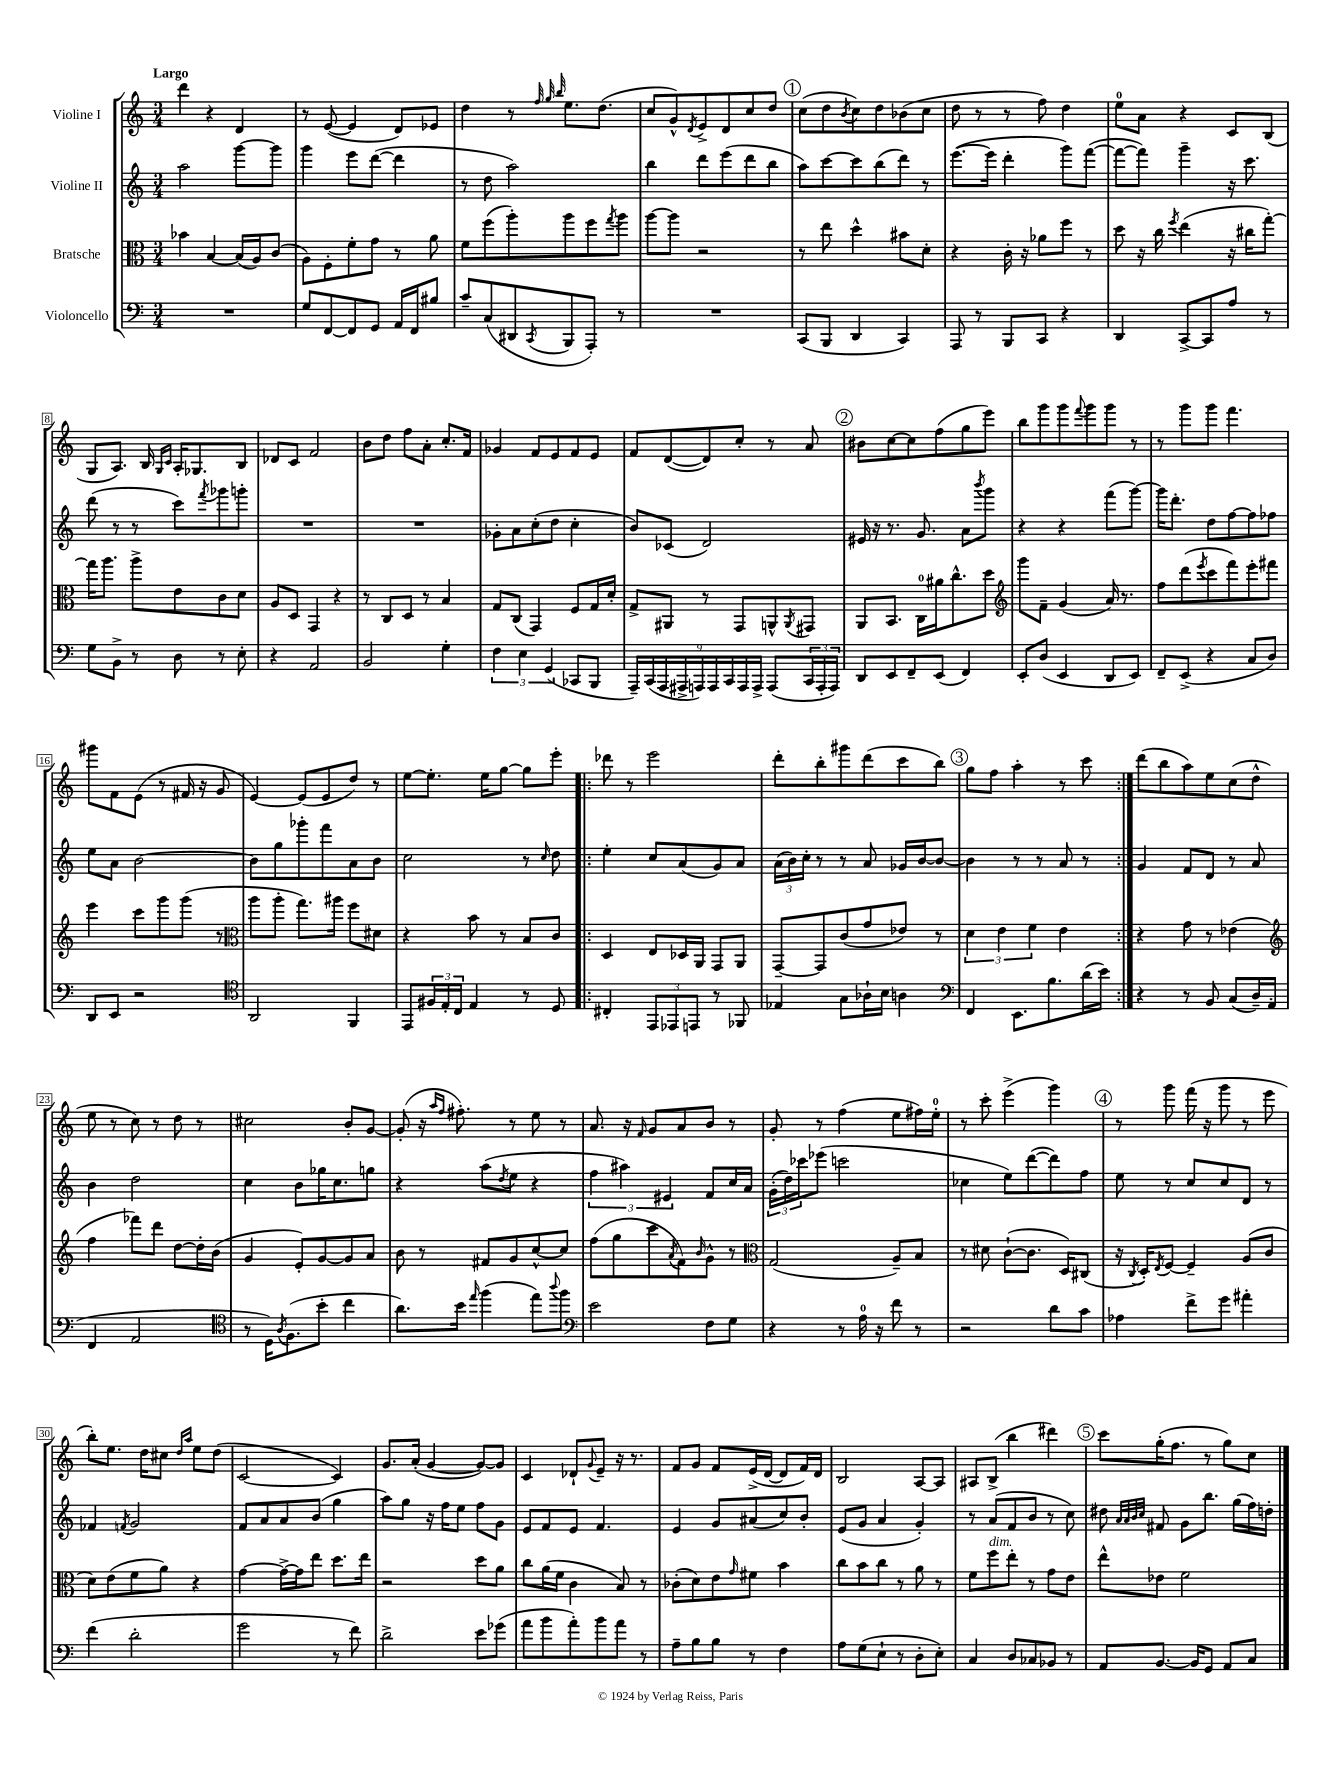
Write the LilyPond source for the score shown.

<<
\new StaffGroup <<
\new Staff = "s0" \with { instrumentName = "Violine I" } {
    \clef treble \key c \major \numericTimeSignature \time 3/4 \tempo "Largo"
    d'''4 r4 d'4 |
    r8 e'8~( e'4 d'8) ees'8 |
    d''4 r8 \grace { f''32 g''32 b''32 } e''8. d''8.( |
    c''8 g'8-^) \acciaccatura { d'8 } e'8-> d'8 c''8 d''8 |
    \mark \markup { \circle "1" } c''8( d''8 \acciaccatura { b'8 } c''8) d''8 bes'8( c''8 |
    d''8 r8 r8 f''8) d''4 |
    e''8-0 a'8 r4 c'8 b8( |
    g8 a8.) b16 \grace { g16 c'16 } a16-. ges8. b8 |
    des'8 c'8 f'2 |
    b'8 d''8 f''8 a'8-. c''8.-. f'16 |
    ges'4 f'8 e'8 f'8 e'8 |
    f'8 d'8~( d'8) c''8-. r8 a'8 |
    \mark \markup { \circle "2" } bis'8 c''8~ c''8 f''8( g''8 e'''8) |
    b''8 g'''8 g'''8 \appoggiatura { f'''8 } g'''8 g'''8 r8 |
    r8 g'''8 g'''8 f'''4. |
    gis'''8 f'8 e'8( r8 fis'16 r16 g'8 |
    e'4~) e'8( e'8 d''8) r8 |
    e''8~ e''8.-. e''16 g''8~ g''8 e'''8-. |
    \repeat volta 2 { des'''8 r8 e'''2 |
    d'''8-. b''8-. gis'''8 d'''8( c'''8 b''8) |
    \mark \markup { \circle "3" } g''8 f''8 a''4-. r8 c'''8 | }
    d'''8( b''8 a''8) e''8 c''8( d''8-^ |
    e''8 r8 c''8) r8 d''8 r8 |
    cis''2 b'8-. g'8~ |
    g'8-.( r16 \grace { a''16 f''16 } fis''8.-.) r8 e''8 r8 |
    a'8. r16 \grace { f'16 } g'8 a'8 b'8 r8 |
    g'8-. r8 f''4( e''8 fis''16) e''16-0-. |
    r8 c'''8-. e'''4->( g'''4) |
    \mark \markup { \circle "4" } r8 g'''8 f'''16( r16 g'''8 r8 e'''8 |
    b''8-.) e''8. d''16 cis''8 \grace { d''16 a''16 } e''8 d''8( |
    c'2~ c'4) |
    g'8. a'16-.( g'4~ g'8~) g'8 |
    c'4 des'8-! \appoggiatura { g'8 } e'8-- r16 r8. |
    f'8 g'8 f'8 e'16->( d'16~ d'8 f'16) d'16 |
    b2 a8~ a8 |
    ais8 b8->( b''4 dis'''4) |
    \mark \markup { \circle "5" } c'''8 g''16-.( f''8. r8 g''8) c''8 \bar "|." |
}
\new Staff = "s1" \with { instrumentName = "Violine II" } {
    \clef treble \key c \major \numericTimeSignature \time 3/4
    a''2 g'''8~ g'''8 |
    g'''4 e'''8 d'''8~( d'''4 |
    r8 d''8 a''2) |
    b''4 d'''8 e'''8( d'''8 b''8 |
    \mark \markup { \circle "1" } a''8) c'''8~ c'''8 b''8( d'''8) r8 |
    e'''8.~( e'''16 d'''4-. g'''8) f'''8~( |
    f'''8~ f'''8) g'''4-- r16 c'''8. |
    d'''8( r8 r8 c'''8) \acciaccatura { f'''8 } ges'''8 g'''8-. |
    R2. |
    R2. |
    ges'8-. a'8 c''8-.( d''8 c''4-. |
    b'8) ces'8( d'2) |
    \mark \markup { \circle "2" } eis'16 r16 r8. g'8. a'8 \acciaccatura { b'''8 } g'''8 |
    r4 r4 f'''8( g'''8~) |
    g'''16 d'''8.-. d''8 f''8~ f''8 fes''8 |
    e''8 a'8 b'2~ |
    b'8 g''8 ges'''8-. f'''8 a'8 b'8 |
    c''2 r8 \grace { c''16 } d''8 |
    \repeat volta 2 { e''4-. c''8 a'8( g'8) a'8 |
    \tuplet 3/2 { a'16( b'16) c''16-. } r8 r8 a'8 ges'16 b'16~ b'8~ |
    \mark \markup { \circle "3" } b'4 r8 r8 a'8 r8 | }
    g'4 f'8 d'8 r8 a'8 |
    b'4 d''2 |
    c''4 b'8 ges''16 c''8. g''8 |
    r4 a''8( \acciaccatura { d''8 } e''8 r4 |
    \tuplet 3/2 { f''4 ais''4) eis'4 } f'8 c''16 a'16 |
    \tuplet 3/2 { g'16-.( d''16) ces'''16 } ees'''8( c'''2 |
    ces''4 e''8) d'''8~( d'''8) f''8 |
    \mark \markup { \circle "4" } e''8 r8 c''8 c''8 d'8 r8 |
    fes'4 \acciaccatura { f'8 } g'2 |
    f'8 a'8 a'8 b'8( g''4 |
    a''8) g''8 r16 f''16 e''8 f''8 g'8 |
    e'8 f'8 e'8 f'4. |
    e'4 g'8 ais'8( c''8) b'8-. |
    e'8( g'8 a'4 g'4-.) |
    r8 a'8( f'8 b'8 r8 c''8) |
    \mark \markup { \circle "5" } dis''8 \grace { a'32 a'32 b'32 c''32 } fis'8 g'8 b''8. g''16( f''16) d''16-. \bar "|." |
}
\new Staff = "s2" \with { instrumentName = "Bratsche" } {
    \clef alto \key c \major \numericTimeSignature \time 3/4
    bes'4 b4~ b16( a16) c'8( |
    a8) f8-. f'8-. g'8 r8 a'8 |
    f'8 f''8( a''8-.) a''8 f''8 \acciaccatura { g''8 } a''8 |
    a''8~ a''8 r2 |
    \mark \markup { \circle "1" } r8 e''8 d''4-^ bis'8 d'8-. |
    r4 c'16-. r16 aes'8 f''8 r8 |
    d''8 r16 c''16 \acciaccatura { f''8 } e''4( r16 cis''16 g''8~-.) |
    g''16 a''8. a''8-> e'8 c'8 d'8 |
    a8 d8 g,4 r4 |
    r8 c8 d8 r8 b4 |
    g8 c8( g,4) f8 g16 d'16-. |
    g8-> ais,8 r8 g,8 a,8-^ \acciaccatura { a,8 } gis,8 |
    \mark \markup { \circle "2" } a,8 b,8. c16-0 ais'16 c''8.-^ d''8 |
    \clef treble g'''8 f'8-- g'4( a'16) r8. |
    f''8 d'''8( \acciaccatura { e'''8 } c'''8 f'''8) e'''8-. fis'''8 |
    e'''4 c'''8 g'''8 g'''8( r8 |
    \clef alto a''8 a''8-. g''8.) ais''16 f''8 dis'8 |
    r4 b'8 r8 b8 c'8 |
    \repeat volta 2 { d4 e8 des16 a,16 g,8 a,8 |
    g,8~-- g,8 c'8( g'8 ees'8) r8 |
    \mark \markup { \circle "3" } \tuplet 3/2 { d'4 e'4 f'4 } e'4 | }
    r4 g'8 r8 ees'4( |
    \clef treble f''4 fes'''8) d'''8 d''8~ d''16-. b'16( |
    g'4 e'8-.) g'8~ g'8 a'8 |
    b'8 r8 fis'8 g'8 c''8~-^ c''8 |
    f''8( g''8 c'''8 \acciaccatura { a'8 } f'8) \grace { b'16 } g'8-^ r8 |
    \clef alto g2( a8--) b8 |
    r8 dis'8 c'8~-!( c'8. d16) cis8( |
    \mark \markup { \circle "4" } r16 \acciaccatura { c8 } d16-.) \acciaccatura { e8 } f8~ f4-- a8( c'8 |
    d'8) e'8( f'8 a'8) r4 |
    g'4~ g'16~-> g'16 e''8 d''8. e''16 |
    r2 d''8 a'8 |
    c''8 a'16( f'16 c'4 b8) r8 |
    ces'8-.( d'8) e'8 \grace { g'16 } fis'8 b'4 |
    c''8 b'8 c''8 r8 a'8 r8 |
    f'8 f''8^\markup { \italic "dim." } e''8-. r8 g'8 e'8 |
    \mark \markup { \circle "5" } e''8-^ ees'8 f'2 \bar "|." |
}
\new Staff = "s3" \with { instrumentName = "Violoncello" } {
    \clef bass \key c \major \numericTimeSignature \time 3/4
    R2. |
    g8 f,8~ f,8 g,8 a,16 f,16 bis8 |
    c'8-- c8( dis,8 \acciaccatura { c,8 } b,,8 a,,8-.) r8 |
    R2. |
    \mark \markup { \circle "1" } c,8( b,,8 d,4 c,4) |
    a,,8 r8 b,,8 c,8 r4 |
    d,4 c,8~-> c,8 a8 r8 |
    g8 b,8-> r8 d8 r8 e8-. |
    r4 a,2 |
    b,2 g4-. |
    \tuplet 3/2 { f4 e4 g,4( } ces,8 b,,8 |
    \tuplet 9/8 { a,,16--) c,16( a,,16 ais,,16-> a,,16) a,,16 c,16 a,,16 a,,16-> } a,,8( \tuplet 3/2 { c,16 a,,16-. a,,16) } |
    \mark \markup { \circle "2" } d,8 e,8 f,8-- e,8( f,4) |
    e,8-. d8( e,4 d,8 e,8) |
    f,8-- e,8->( r4 c8 d8) |
    d,8 e,8 r2 |
    \clef tenor a,2 f,4 |
    e,8 \tuplet 3/2 { fis16 e16-. c16 } e4 r8 d8 |
    \repeat volta 2 { cis4-. \tuplet 3/2 { e,8 ees,8 e,8 } r8 fes,8 |
    ees4 g8 aes16-! b16 a4 |
    \mark \markup { \circle "3" } \clef bass f,4 e,8. b8. d'16( e'16) | }
    r4 r8 b,8 c8( d16--) a,16( |
    f,4 a,2 |
    \clef tenor r8 d16) \acciaccatura { a8 } f8.( b'8-. c''4 |
    a'8.) b'16 \grace { e''16 } f''4( e''8) \appoggiatura { a''8 } f''8 |
    \clef bass e'2 f8 g8 |
    r4 r8 a16-0 r16 f'8 r8 |
    r2 d'8 c'8 |
    \mark \markup { \circle "4" } aes4 f'8-> g'8 ais'4-. |
    f'4( d'2-. |
    g'2 r8 f'8) |
    d'2-> e'8 ges'8( |
    a'8 b'8 a'8-.) b'8 a'8 r8 |
    a8-- b8 b8 r8 f4 |
    a8 g8( e8-! r8 d8-. e8-.) |
    c4 d8 ces8 bes,8 r8 |
    \mark \markup { \circle "5" } a,8 b,8.~ b,16 g,8 a,8 c8 \bar "|." |
}
>>
>>
\layout { \context { \Score \override BarNumber.stencil = #(make-stencil-boxer 0.1 0.3 ly:text-interface::print) } }
